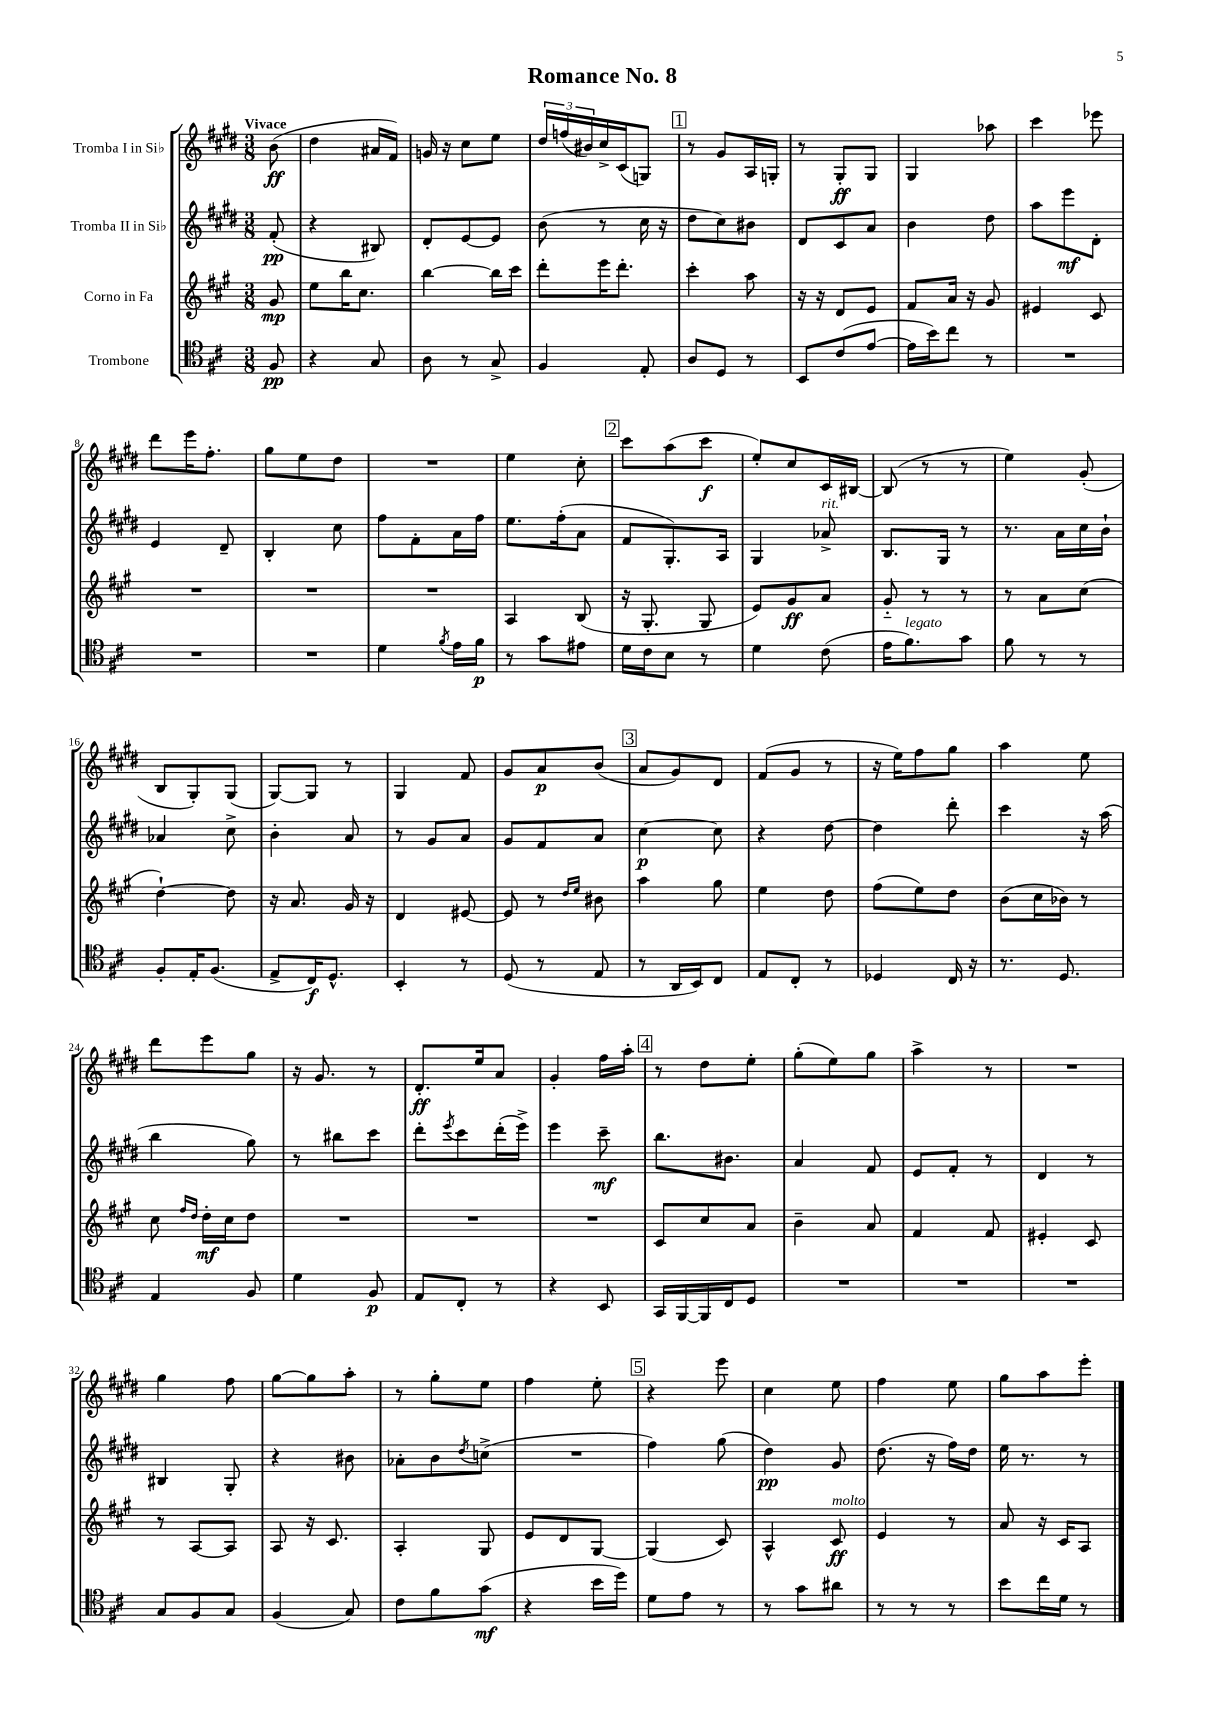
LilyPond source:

\header { title = "Romance No. 8" }
<<
\new StaffGroup <<
\new Staff = "s0" \with { instrumentName = "Tromba I in Sib" } {
    \clef treble \key e \major \numericTimeSignature \time 3/8 \partial 8 \tempo "Vivace"
    b'8\ff( |
    dis''4 ais'16 fis'16) |
    g'16 r16 cis''8 e''8 |
    \tuplet 3/2 { dis''16 f''16( bis'16) } cis''16-> cis'16( g8) |
    \mark \markup { \box "1" } r8 gis'8 a16 g16-. |
    r8 gis8-.\ff gis8 |
    gis4 aes''8 |
    cis'''4 ees'''8 |
    dis'''8 e'''16 fis''8.-. |
    gis''8 e''8 dis''8 |
    R4. |
    e''4 cis''8-. |
    \mark \markup { \box "2" } cis'''8 a''8( cis'''8\f |
    e''8-.) cis''8 cis'16 bis16~ |
    bis8( r8 r8 |
    e''4) gis'8-.( |
    b8 gis8-.) gis8( |
    gis8~) gis8 r8 |
    gis4 fis'8 |
    gis'8 a'8\p b'8( |
    \mark \markup { \box "3" } a'8 gis'8) dis'8 |
    fis'8( gis'8 r8 |
    r16 e''16) fis''8 gis''8 |
    a''4 e''8 |
    dis'''8 e'''8 gis''8 |
    r16 gis'8. r8 |
    dis'8.-.\ff e''16 a'8 |
    gis'4-. fis''16 a''16-. |
    \mark \markup { \box "4" } r8 dis''8 e''8-. |
    gis''8-.( e''8) gis''8 |
    a''4-> r8 |
    R4. |
    gis''4 fis''8 |
    gis''8~ gis''8 a''8-. |
    r8 gis''8-. e''8 |
    fis''4 e''8-. |
    \mark \markup { \box "5" } r4 e'''8 |
    cis''4 e''8 |
    fis''4 e''8 |
    gis''8 a''8 e'''8-. \bar "|." |
}
\new Staff = "s1" \with { instrumentName = "Tromba II in Sib" } {
    \clef treble \key e \major \numericTimeSignature \time 3/8 \partial 8
    fis'8-.\pp( |
    r4 bis8) |
    dis'8-. e'8~ e'8 |
    b'8( r8 cis''16 r16 |
    \mark \markup { \box "1" } dis''8 cis''8) bis'8 |
    dis'8 cis'8 a'8 |
    b'4 dis''8 |
    a''8 e'''8\mf dis'8-. |
    e'4 dis'8-- |
    b4-. cis''8 |
    fis''8 fis'8-. a'16 fis''16 |
    e''8. fis''16-.( a'8 |
    \mark \markup { \box "2" } fis'8 gis8.-.) a16 |
    gis4 aes'8->^\markup { \italic "rit." } |
    b8. gis16 r8 |
    r8. a'16 cis''16 b'16-! |
    aes'4 cis''8-> |
    b'4-. a'8 |
    r8 gis'8 a'8 |
    gis'8 fis'8 a'8 |
    \mark \markup { \box "3" } cis''4~\p cis''8 |
    r4 dis''8~ |
    dis''4 dis'''8-. |
    cis'''4 r16 a''16( |
    b''4 gis''8) |
    r8 bis''8 cis'''8 |
    dis'''8-. \acciaccatura { e'''8 } cis'''8 dis'''16-.( e'''16->) |
    e'''4 cis'''8--\mf |
    \mark \markup { \box "4" } b''8. bis'8. |
    a'4 fis'8 |
    e'8 fis'8-. r8 |
    dis'4 r8 |
    bis4 gis8-. |
    r4 bis'8 |
    aes'8-. b'8 \acciaccatura { dis''8 } c''8->( |
    R4. |
    \mark \markup { \box "5" } fis''4) gis''8( |
    dis''4\pp) gis'8 |
    dis''8.( r16 fis''16) dis''16 |
    e''16 r8. r8 \bar "|." |
}
\new Staff = "s2" \with { instrumentName = "Corno in Fa" } {
    \clef treble \key a \major \numericTimeSignature \time 3/8 \partial 8
    gis'8\mp |
    e''8 b''16 cis''8. |
    b''4~ b''16 cis'''16 |
    d'''8-. e'''16 d'''8.-. |
    \mark \markup { \box "1" } cis'''4-. a''8 |
    r16 r16 d'8 e'8 |
    fis'8 a'16 r16 gis'8 |
    eis'4 cis'8 |
    R4. |
    R4. |
    R4. |
    a4 b8( |
    \mark \markup { \box "2" } r16 gis8.-. gis8 |
    e'8) gis'8\ff a'8 |
    gis'8-_ r8 r8 |
    r8 a'8 cis''8( |
    d''4~-!) d''8 |
    r16 a'8. gis'16 r16 |
    d'4 eis'8~ |
    eis'8 r8 \grace { d''16 e''16 } bis'8 |
    \mark \markup { \box "3" } a''4 gis''8 |
    e''4 d''8 |
    fis''8( e''8) d''8 |
    b'8( cis''16 bes'16) r8 |
    cis''8 \grace { fis''16 d''16 } d''16-.\mf cis''16 d''8 |
    R4. |
    R4. |
    R4. |
    \mark \markup { \box "4" } cis'8 cis''8 a'8 |
    b'4-- a'8 |
    fis'4 fis'8 |
    eis'4-. cis'8 |
    r8 a8~ a8 |
    a8 r16 cis'8. |
    a4-. gis8 |
    e'8 d'8 gis8~ |
    \mark \markup { \box "5" } gis4( cis'8) |
    a4-^ cis'8\ff^\markup { \italic "molto" } |
    e'4 r8 |
    a'8 r16 cis'16 a8 \bar "|." |
}
\new Staff = "s3" \with { instrumentName = "Trombone" } {
    \clef tenor \key d \major \numericTimeSignature \time 3/8 \partial 8
    fis8\pp |
    r4 g8 |
    a8 r8 g8-> |
    fis4 e8-. |
    \mark \markup { \box "1" } a8 d8 r8 |
    b,8 cis'8( e'8~ |
    e'16 b'16) cis''8 r8 |
    R4. |
    R4. |
    R4. |
    d'4 \acciaccatura { fis'8 } e'16 fis'16\p |
    r8 g'8 eis'8 |
    \mark \markup { \box "2" } d'16 cis'16 b8 r8 |
    d'4 cis'8( |
    e'16 fis'8.^\markup { \italic "legato" }) g'8 |
    fis'8 r8 r8 |
    fis8-. e16-. fis8.( |
    e8-> cis16\f) d8.-^ |
    b,4-. r8 |
    d8( r8 e8 |
    \mark \markup { \box "3" } r8 a,16 b,16) cis8 |
    e8 cis8-. r8 |
    des4 cis16 r16 |
    r8. d8. |
    e4 fis8 |
    d'4 fis8\p |
    e8 cis8-. r8 |
    r4 b,8 |
    \mark \markup { \box "4" } g,16 fis,16~ fis,16 cis16 d8 |
    R4. |
    R4. |
    R4. |
    g8 fis8 g8 |
    fis4( g8) |
    cis'8 fis'8 g'8\mf( |
    r4 b'16 d''16) |
    \mark \markup { \box "5" } d'8 e'8 r8 |
    r8 g'8 ais'8 |
    r8 r8 r8 |
    b'8 cis''16 d'16 r8 \bar "|." |
}
>>
>>
